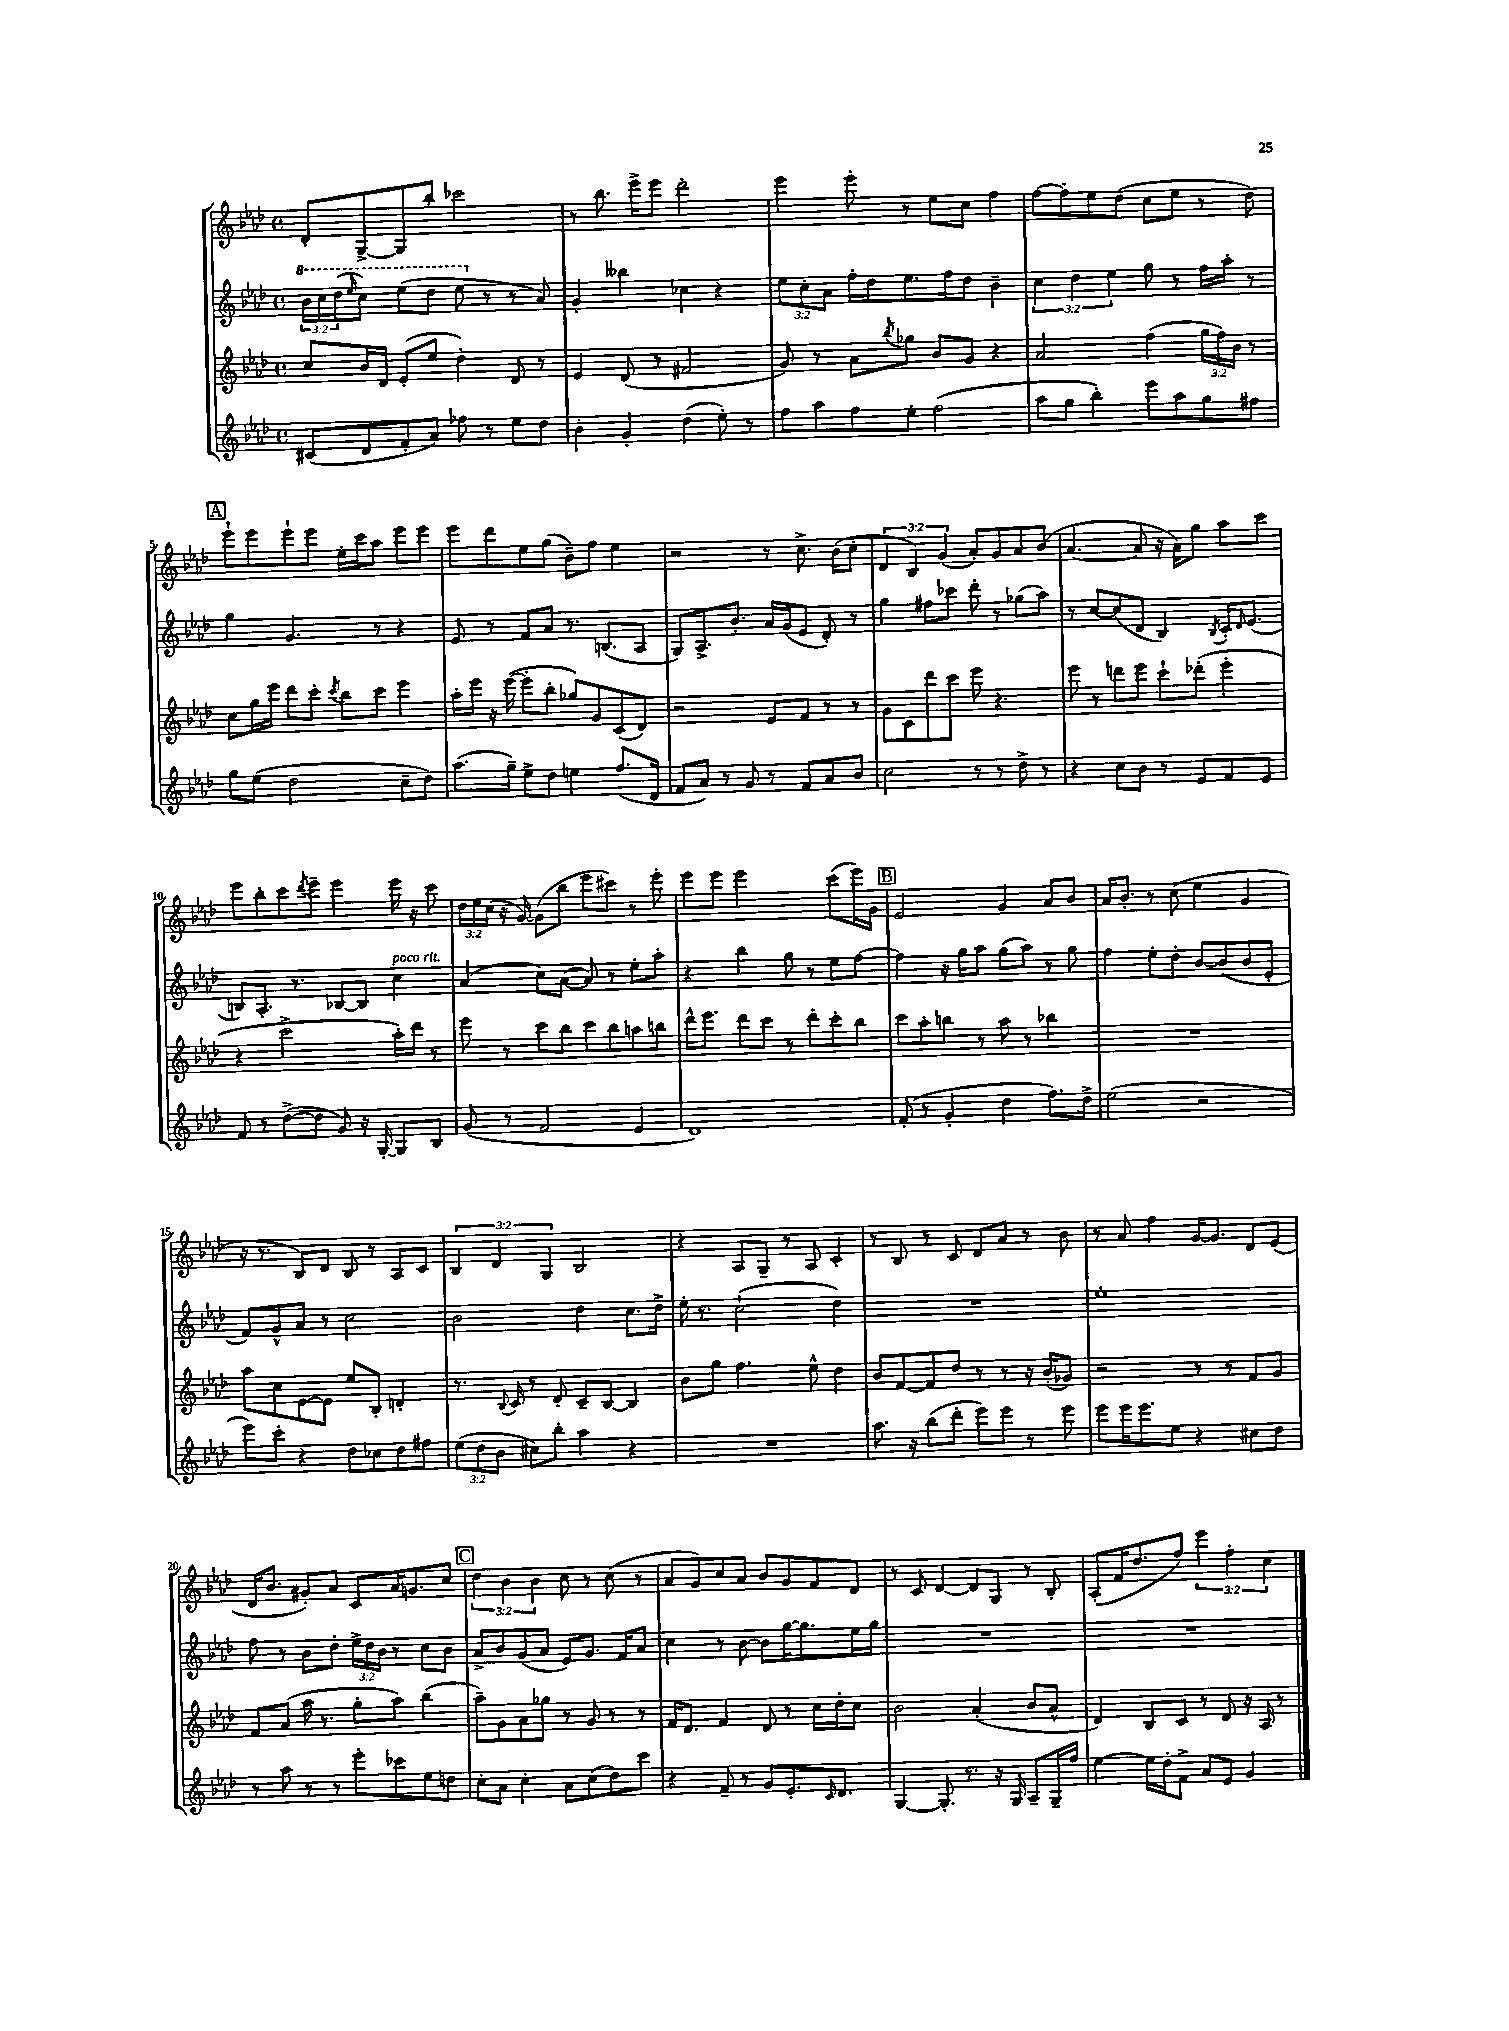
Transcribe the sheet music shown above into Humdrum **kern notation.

**kern	**kern	**kern	**kern
*staff4	*staff3	*staff2	*staff1
*clefG2	*clefG2	*clefG2	*clefG2
*k[b-e-a-d-]	*k[b-e-a-d-]	*k[b-e-a-d-]	*k[b-e-a-d-]
*M4/4	*M4/4	*M4/4	*M4/4
*met(c)	*met(c)	*met(c)	*met(c)
(8c#	8cc	24bb-	8d-'
.	.	24ccc	.
.	.	(24ddd-	.
.	.	16qqeee-	.
8d-	16b-	8ccc)	[8G^
.	16d-	.	.
8f'	(8e-'	(8eee-	8G]
8a-)	8ee-	8ddd-	8bb-'
8ff-	4dd-')	8eee-	2ccc-
8r	.	8r	.
8ee-	8d-	8r	.
8dd-	8r	8a-)	.
=	=	=	=
4b-'	4e-	4g'	8r
.	.	.	8.bb-
4g'	(8d-	4bb--	.
.	.	.	16eee-^
.	8r	.	8eee-
(4dd-	2f#	4cc-	2ddd-'
8ee-')	.	4r	.
8r	.	.	.
=	=	=	=
8ff	8g)	12ee-	4eee-
.	.	12cc'	.
8aa-	8r	.	.
.	.	12a-	.
8ff	8a-	16ff'	8eee-'
.	.	16dd-	.
.	8qbb-	.	.
8ee-'	8gg-	8.ee-	8r
(2ff	8b-	.	8ee-
.	.	16ff	.
.	8g	8dd-	8cc
.	4r	4b-~	4ff
=	=	=	=
8aa-	2a-	6cc	[8ff
8gg	.	.	8ff']
.	.	6dd-	.
4bb-')	.	.	8ee-
.	.	6ee-	.
.	.	.	(8dd-
8eee-	(4ff	8gg	8cc
8aa-	.	8r	8ee-
8gg	24gg	16ff	8r
.	24ff)	.	.
.	.	16aa-'	.
.	24b-	.	.
8ff#	8r	8r	8dd-)
=	=	=	=
8gg	8cc	4gg	8eee-`
(8ee-	16gg	.	8eee-
.	16eee-	.	.
2dd-	8ddd-	4.g	8eee-`
.	8ccc'	.	8eee-
.	8qccc	.	.
.	8bb-	.	16ee-'
.	.	.	16ccc
.	8ccc	8r	8aa-
8cc~	4eee-	4r	8eee-
8dd-)	.	.	8eee-
=	=	=	=
(8.aa-	16aa-'	8e-	8eee-
.	16eee-	.	.
.	16r	8r	8ddd-
16gg~)	([16eee-	.	.
8ee-^	8eee-']	8f	8ee-
8dd-	8bb-'	8a-	(8gg
4ee	8gg-)	8.r	8b-~)
.	8g	.	8ff
.	.	(8.B	.
(8.ff	(8c	.	4ee-
.	8d-)	8A-	.
16d-	.	.	.
=	=	=	=
8f	2r	8G)	2r
8a-)	.	8.A-^	.
8r	.	.	.
.	.	8.b-'	.
8g	.	.	.
8r	8e-	16a-	8r
.	.	(16g	.
8f	8f	8e-	8.cc^
8a-	8r	8d-')	.
.	.	.	(16b-
8b-	8r	8r	8cc'
=	=	=	=
2cc	8g	4gg	6d-
.	8c	.	.
.	.	.	6B-)
.	8ddd-	8ff#	.
.	.	.	(6g
.	8ccc	8ccc-	.
8r	8eee-	8ddd-'	8a-')
8r	4.r	8r	8g
8dd-^	.	(8gg-	8a-
8r	.	8aa-)	(8b-
=	=	=	=
4r	8eee-	8r	[4.a-
.	8r	[8cc	.
8cc	8ddd	(8cc]	.
8b-	8eee-	8d-	8a-]
8r	8ccc`	4B-)	16r
.	.	.	16a-)
8e-	(8ddd-'	.	8gg
.	.	8qB-	.
8f	4eee-'	16c'	8aa-
.	.	16qqd-	.
.	.	(8.e-	.
8e-	.	.	8ccc
=	=	=	=
8f	4r	8B)	8eee-
8r	.	8.A-'	8bb-'
([8dd-^	2ccc^	.	8ccc
.	.	8.r	.
.	.	.	8qddd-
8dd-]	.	.	8eee-~
8g)	.	[8B-	4eee-
16r	.	8B-]	.
[16G'	.	.	.
8G]	16aa-')	4cc	16eee-
.	16ddd-	.	16r
8B-	8r	.	8ccc
=	=	=	=
(8g	8eee-	(4a-	24dd-
.	.	.	24ee-
.	.	.	(24cc
8r	8r	.	16r
.	.	.	[16g)
2f	8ccc	8cc)	(8g]
.	8bb-	([8a-	8bb-
.	8ccc	8a-])	8eee-
.	8bb-	8r	8ccc#)
4e-	8aa	8ee-'	8r
.	8bb	8aa-'	8eee-'
=	=	=	=
1d-)	16ddd-^^	4r	8eee-
.	8.eee-	.	.
.	.	.	8eee-
.	8ddd-	4bb-	2eee-
.	8ccc	.	.
.	8r	8gg	.
.	8ddd-'	8r	.
.	8ccc'	8ee-	(8ccc
.	8bb-	[8ff	16eee-)
.	.	.	16g
=	=	=	=
(8f'	8ccc	4ff]	2e-
8r	8aa-'	.	.
4g'	8bb	16r	.
.	.	16gg	.
.	8r	8aa-	.
4dd-	8aa-	(8gg	4g
.	8r	8aa-)	.
8.ff)	4bb-	8r	8a-
.	.	8gg	8b-
16dd-^	.	.	.
=	=	=	=
(2ee-	1r	4ff	16a-
.	.	.	8.b-'
.	.	8ee-'	8r
.	.	8dd-'	(8cc
2r	.	[8b-	4ee-
.	.	(8b-]	.
.	.	8b-	4g
.	.	8e-'	.
=	=	=	=
8eee-)	8aa-	8f)	16r
.	.	.	8.r
8ccc'	8cc	8g^^	.
4r	[8e-	8a-	8B-)
.	8e-]	8r	8d-
8dd-	8ee-	2cc	8B-
8cc-	8B-'	.	8r
8dd-	4d'	.	8A-
8ff#	.	.	8c
=	=	=	=
(12ee-	8.r	2b-	6B-
12dd-	.	.	.
12b-	.	.	6d-
.	8qqB-	.	.
.	16c	.	.
8cc#)	8r	.	.
.	.	.	6G
8bb-'	8d-'	.	.
4aa-	8c~	4dd-	2B-
.	[8B-	.	.
4r	4B-]	8.cc	.
.	.	16dd-^	.
=	=	=	=
1r	8b-	16ee-'	4r
.	.	8.r	.
.	8gg	.	.
.	4.ff	(2cc`	8A-
.	.	.	8G~
.	.	.	8r
.	8ee-^^	.	8A-
.	4dd-	4dd-)	4c'
=	=	=	=
8.aa-	8b-	1r	8r
.	[8f	.	8B-
16r	.	.	.
(8bb-	8f]	.	8r
8ddd-'	8dd-	.	8c
8eee-)	8r	.	8d-
8eee-	8r	.	8a-
8r	16r	.	8r
.	(16b-'	.	.
8eee-	8g-)	.	8b-
=	=	=	=
8eee-	2r	1ee-'	8r
16eee-	.	.	8a-
8.eee-	.	.	.
.	.	.	4ff
8ee-	.	.	.
4r	8r	.	[16g
.	.	.	8.g]
.	8r	.	.
8cc#	8f	.	8d-
8dd-	8g	.	(8e-
=	=	=	=
8r	8f	8ff	16d-
.	.	.	8.b-
8aa-	(8a-	8r	.
8r	16aa-	8b-	8g#')
.	8.r	.	.
8r	.	8dd-'	8a-
8eee-'	8gg'	24ee-^	8c
.	.	24dd-	.
.	.	24b-	.
8ccc-	8aa-)	8r	16a-
.	.	.	8.g
8ee-	(4bb-	8cc	.
8dd	.	8b-	8cc
=	=	=	=
8cc'	8aa-~)	8a-^	6dd-
8a-	8g	8b-	.
.	.	.	6b-
4cc'	8a-	(8g	.
.	.	.	6b-
.	8gg-	8a-	.
8a-	8r	8e-)	8cc
(8cc	8g	8.g	8r
8dd-)	8r	.	(8cc
.	.	16f	.
8ccc	8r	8a-	8r
=	=	=	=
4r	16f	4cc	8a-
.	8.d-	.	.
.	.	.	8g)
8f~	4f	8r	8cc
8r	.	[8b-	8a-
8g	8d-	8b-]	8b-
8.e-'	8r	[16gg	8g
.	.	8.gg]	.
.	16cc	.	8f
16qqc	.	.	.
8.d-	16dd-'	.	.
.	8cc	16ee-	8d-
.	.	16gg	.
=	=	=	=
[4G	2b-	1r	8r
.	.	.	8c
8.G']	.	.	[4d-
8.r	.	.	.
.	(4a-'	.	8d-]
16r	.	.	8G
16G	.	.	.
8A-~	8b-	.	8r
16G~	8a-^^	.	8B-'
16ff	.	.	.
=	=	=	=
[4ee-	4d-)	1r	(8A-'
.	.	.	16f
.	.	.	8.dd-
16ee-]	8B-	.	.
16dd-'	.	.	.
8f^	8c	.	8ff)
8a-	8r	.	6eee-
8e-	8d-	.	.
.	.	.	6ff'
4g	16r	.	.
.	16A-	.	.
.	.	.	6cc
.	8r	.	.
==	==	==	==
*-	*-	*-	*-
